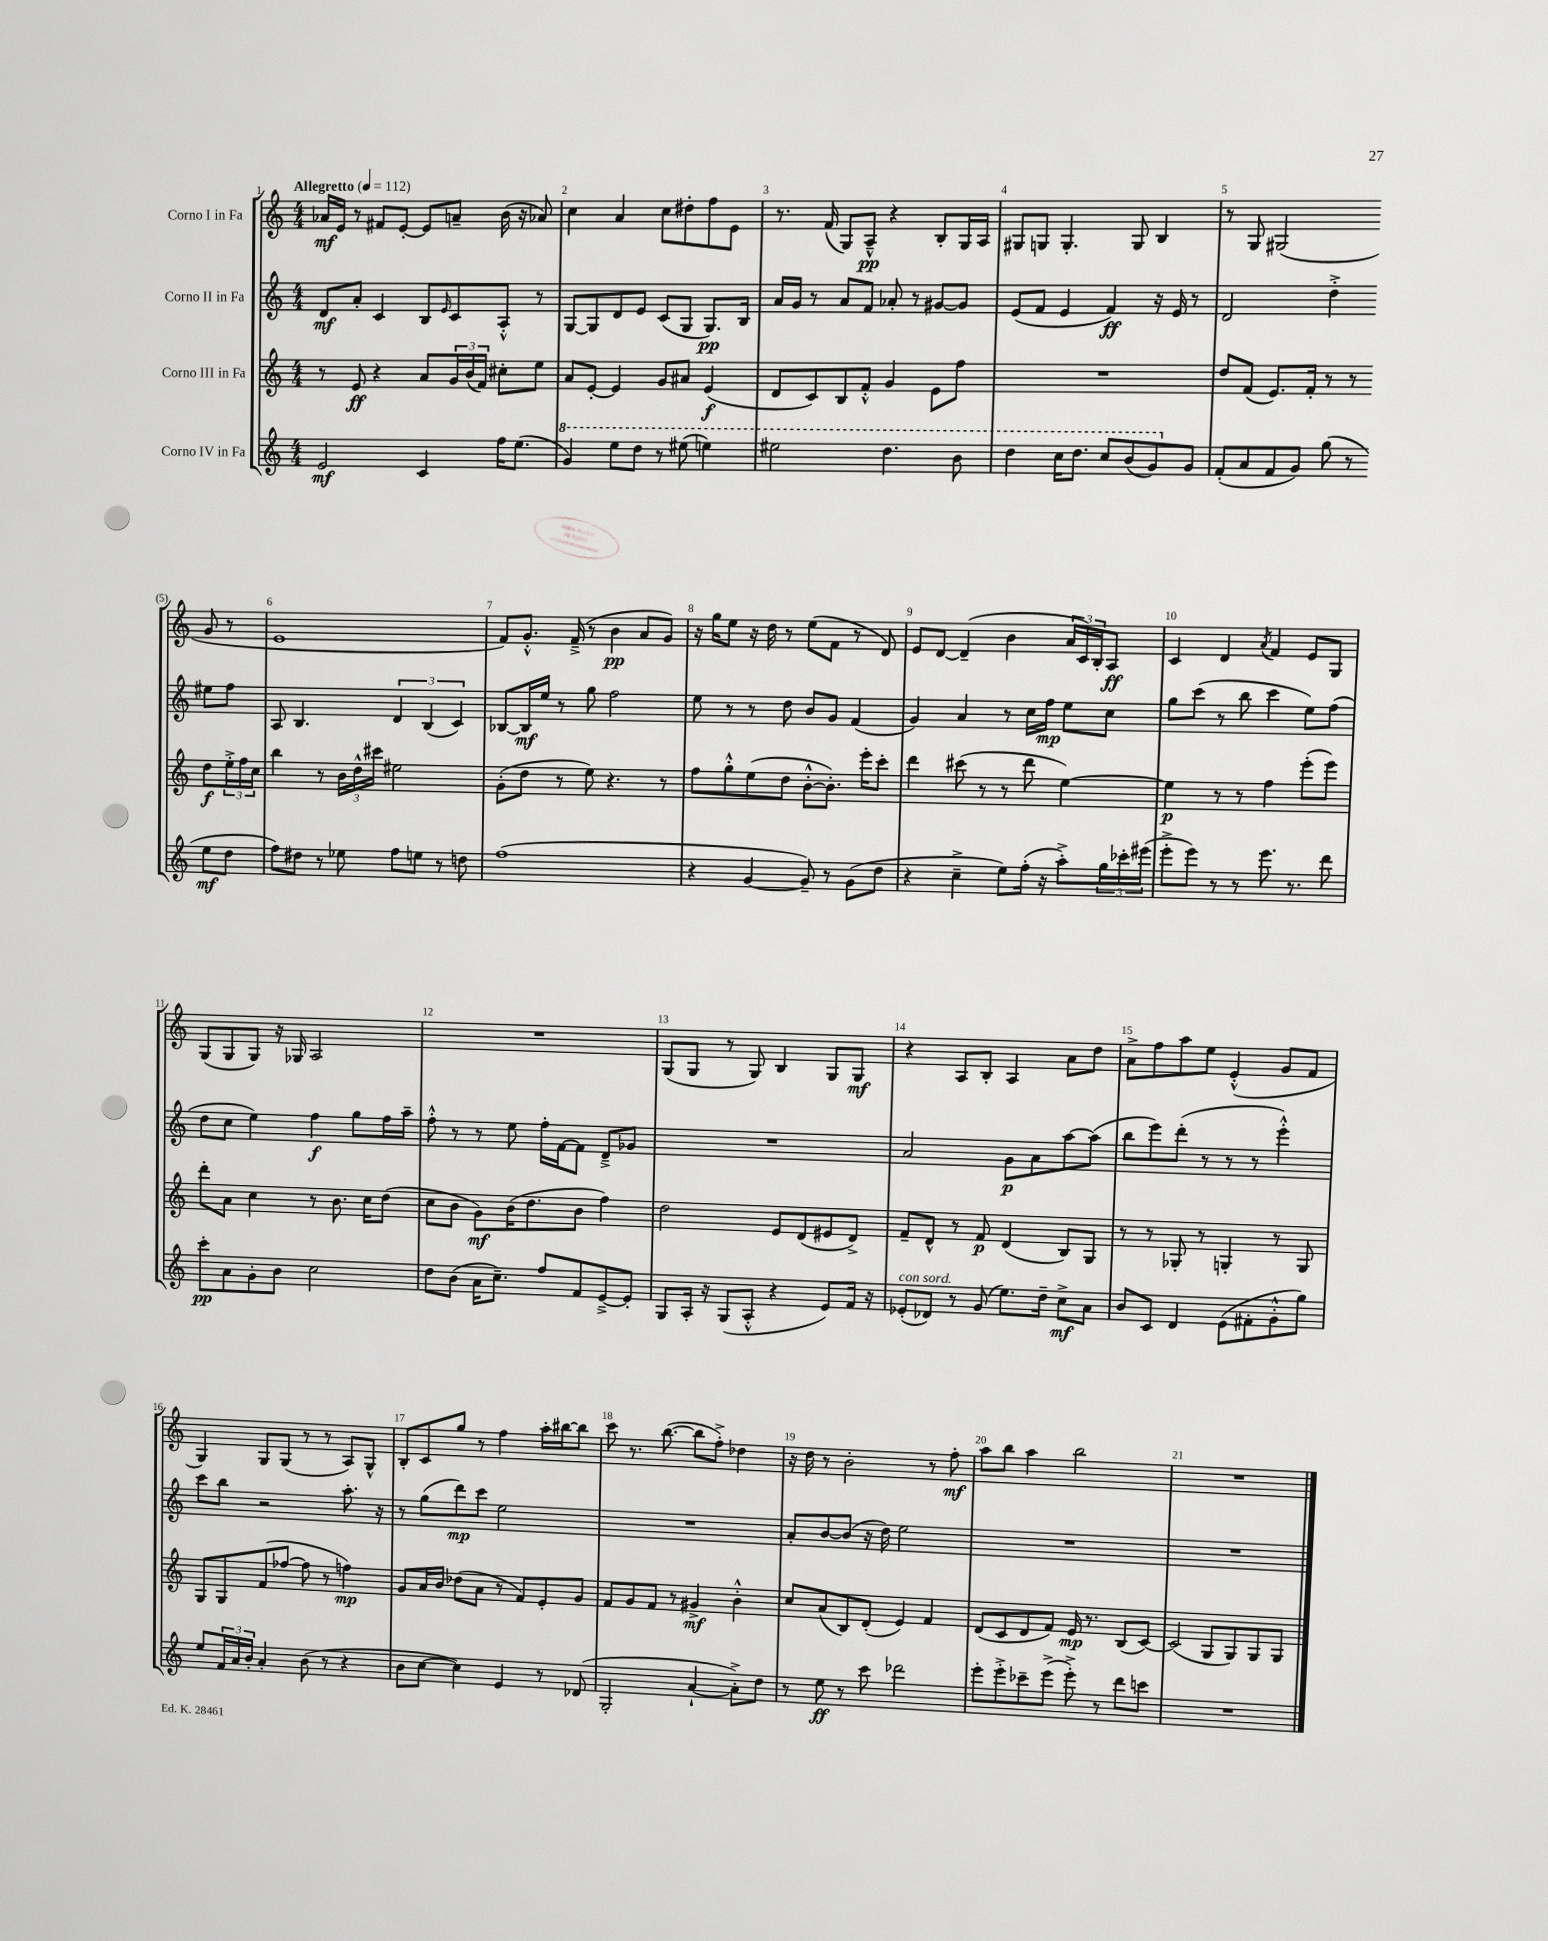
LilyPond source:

<<
\new StaffGroup <<
\new Staff = "s0" \with { instrumentName = "Corno I in Fa" } {
    \clef treble \key c \major \numericTimeSignature \time 4/4 \tempo "Allegretto" 4 = 112
    aes'16\mf e'16 r8 fis'8 e'8~-. e'8 a'8-- b'16( r16 aes'8) |
    c''4 a'4 c''8 dis''8-. f''8 e'8 |
    r8. f'16( g8) a8---^\pp r4 b8-. g16 a16 |
    gis8 g8 g4.-. g8 b4 |
    r8 g8 gis2( g'8 r8 |
    e'1 |
    f'8) g'8.-.-^ f'16--->( r8 b'4\pp a'8 g'8) |
    r16 g''16 e''8 r16 d''16 r8 e''8( f'8 r8 d'8) |
    e'8 d'8~ d'4--( b'4 \tuplet 3/2 { a'16 c'16) b16-. } a8\ff |
    c'4 d'4 \acciaccatura { a'8 } f'4 e'8 g8 |
    g8( g8 g8) r16 ges16 a2 |
    R1 |
    g8( g8 r8 g8) b4 g8 g8\mf |
    r4 a8 b8-. a4 a'8 d''8 |
    a'8-> f''8 a''8 e''8 e'4-.-^( g'8 f'8 |
    g4) g8 g8( r8 r8 a8) g8-^ |
    b8-. c'8 g''8 r8 f''4 a''16-. bis''16~ bis''8 |
    c'''8 r8. b''8.~( b''8 f''8-.->) des''4 |
    r16 d''16 r8 b'2-. r8 f''8-.\mf |
    a''8 b''8 a''4 b''2 |
    R1 \bar "|." |
}
\new Staff = "s1" \with { instrumentName = "Corno II in Fa" } {
    \clef treble \key c \major \numericTimeSignature \time 4/4
    d'8\mf a'8-. c'4 b8 \grace { e'16 } c'8 a8-.-^ r8 |
    g8~ g8 d'8 e'8 c'8( g8 g8.\pp) b16 |
    a'16 g'16 r8 a'8 f'8 aes'8-. r8 gis'8~ gis'8 |
    e'8( f'8 e'4 f'4\ff) r16 e'16 r8 |
    d'2 d''4-.-> eis''8 f''8 |
    a8 b4. \tuplet 3/2 { d'4 b4( c'4) } |
    bes8~ bes16\mf e''16 r8 g''8 f''2 |
    e''8 r8 r8 d''8 b'8 g'8 f'4( |
    g'4) a'4 r8 c''16 f''16\mp e''8 c''8 |
    g''8 c'''8( r8 b''8 c'''4 e''8) f''8( |
    d''8 c''8 e''4) f''4\f g''8 f''16 a''16-- |
    f''8-.-^ r8 r8 e''8 f''16-. f'16~ f'8 d'8---> ges'8 |
    R1 |
    a'2 g'8\p a'8 a''8~ a''8( |
    b''8 e'''8) d'''8-.( r8 r8 r8 e'''4-.-^) |
    c'''8 b''8 r2 a''8.-. r16 |
    r8 g''8( d'''8\mp) c'''8 e''2 |
    R1 |
    a'8-. b'8~ b'8( r16 d''16) e''2 |
    R1 |
    R1 \bar "|." |
}
\new Staff = "s2" \with { instrumentName = "Corno III in Fa" } {
    \clef treble \key c \major \numericTimeSignature \time 4/4
    r8 e'8\ff r4 a'8 \tuplet 3/2 { g'16 b'16( f'16) } cis''8-. e''8 |
    a'8 e'8~-. e'4 g'8 ais'8 e'4\f( |
    d'8 c'8) b8 f'8-.-^ g'4 e'8 f''8 |
    R1 |
    d''8 f'8( e'8.) f'16-. r8 r8 d''8\f \tuplet 3/2 { e''16-.-> f''16 c''16 } |
    b''4 r8 \tuplet 3/2 { b'16 d''16-^ cis'''16 } eis''2 |
    g'8-.( d''8 r8 e''8) r4. r8 |
    f''8 g''8-.-^ e''8( d''8 b'8~-.-^ b'8.-.) e'''16-. c'''8-. |
    d'''4 cis'''8( r8 r8 d'''8 e''4~) |
    e''4\p r8 r8 f''4 e'''8-.( e'''8) |
    d'''8-. a'8 c''4 r8 b'8. c''16 d''8( |
    c''8 b'8 g'8\mf) b'16( d''8. b'8 f''4) |
    d''2 e'8 d'8( eis'8 d'8->) |
    f'8-- d'8-^ r8 f'8\p d'4( b8) g8 |
    r8 r8 ges8-. r8 g4-. r8 g8 |
    g8 g8 f'8( fes''8~ fes''8 r8 f''4\mp) |
    g'8 a'16 b'16 des''8( a'8 r8 f'8) e'8-. g'8 |
    f'8 g'8 f'8 r8 gis'4->\mf b'4-.-^ |
    c''8 a'8( b8) d'8-.( e'4) f'4 |
    d'8( c'8 d'8 f'8) e'16\mp r8. b8( c'8~) |
    c'2( g8 g8) g8 g8 \bar "|." |
}
\new Staff = "s3" \with { instrumentName = "Corno IV in Fa" } {
    \clef treble \key c \major \numericTimeSignature \time 4/4
    e'2\mf c'4 f''16 e''8.( |
    \ottava #1 g''4) e'''8 d'''8 r8 eis'''8( e'''4) |
    eis'''2 d'''4. b''8 |
    d'''4 c'''16 d'''8. c'''8 b''8( g''8) \ottava #0 g'8 |
    f'8-.( a'8 f'8 g'8) g''8( r8 e''8\mf d''8 |
    f''8) dis''8 r8 ees''8 f''8 e''8 r8 d''8 |
    f''1( |
    r4 g'4~ g'8--) r8 g'8( d''8 |
    r4 c''4---> e''8) f''16-.( r16 a''8-.->) \tuplet 3/2 { g''16 ces'''16-. eis'''16( } |
    e'''8-.-> e'''8) r8 r8 e'''8. r8. d'''8 |
    c'''8-.\pp a'8 g'8-. b'8 c''2 |
    d''8 b'8( a'16 c''8.--) f''8 f'8 e'8~---> e'8-. |
    g8 a16-. r16 g8( a8-.-^ r4 e'8) f'16 r16 |
    ees'8-.^\markup { \italic "con sord." }( des'8) r8 g'8( e''8.) d''16-- c''8->\mf a'8 |
    b'8 c'8 d'4 e'8( fis'8-. g'8-.-^ g''8) |
    e''8 \tuplet 3/2 { f'16 a'16 b'16-. } a'4-. b'8( r8 r4 |
    b'8 c''8~ c''4) e'4 r8 des'8( |
    g2-. a'4~-! a'8-.->) d''8 |
    r8 e''8\ff r8 c'''8 des'''2 |
    e'''8-. e'''8-.-> ces'''8-- e'''8->( e'''8-.->) r8 d'''8 c'''8 |
    R1 \bar "|." |
}
>>
>>
\layout { \context { \Score \override BarNumber.break-visibility = ##(#f #t #t) barNumberVisibility = #all-bar-numbers-visible } }
